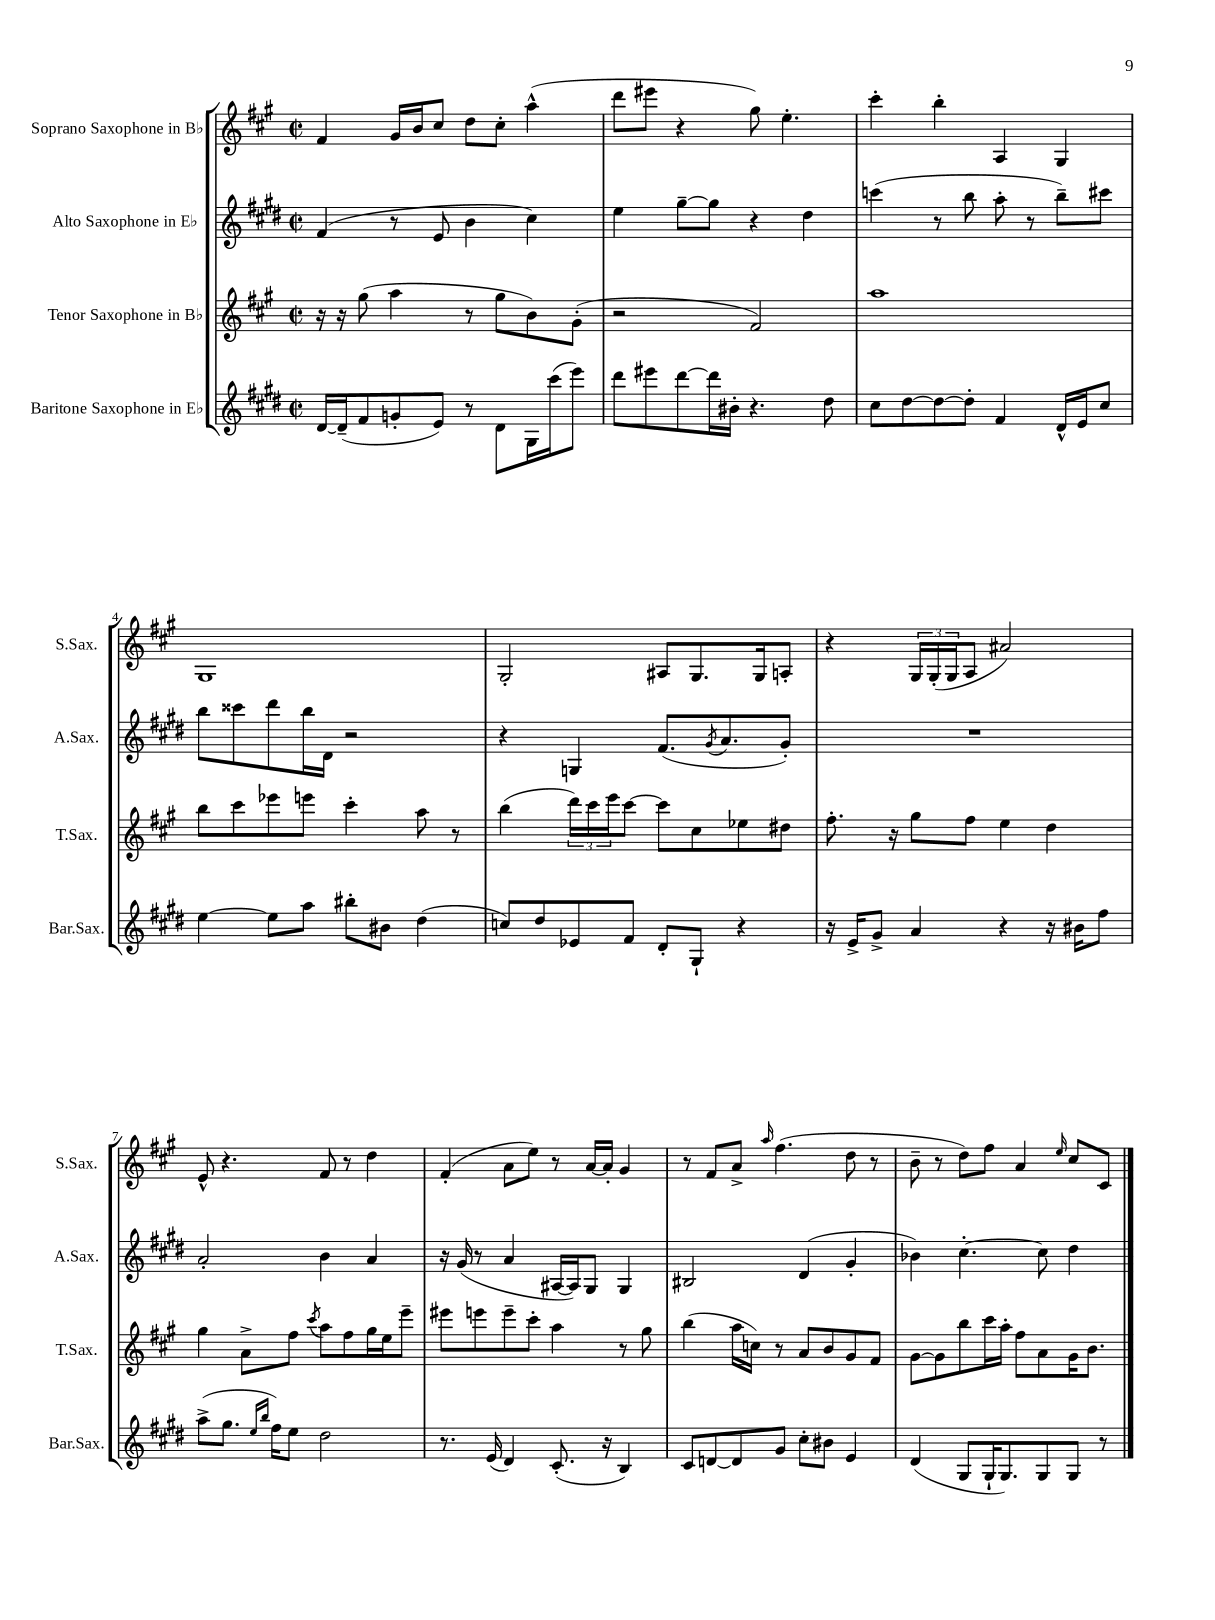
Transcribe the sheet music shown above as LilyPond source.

<<
\new StaffGroup <<
\new Staff = "s0" \with { instrumentName = "Soprano Saxophone in Bb" shortInstrumentName = "S.Sax." } {
    \clef treble \key a \major \defaultTimeSignature \time 2/2
    fis'4 gis'16 b'16 cis''8 d''8 cis''8-. a''4-^( |
    d'''8 eis'''8 r4 gis''8) e''4.-. |
    cis'''4-. b''4-. a4 gis4 |
    gis1 |
    gis2-. ais8 gis8. gis16 a8-. |
    r4 \tuplet 3/2 { gis16 gis16-.( gis16 } a8 ais'2) |
    e'8-^ r4. fis'8 r8 d''4 |
    fis'4-.( a'8 e''8) r8 a'16~ a'16-. gis'4 |
    r8 fis'8 a'8-> \grace { a''16 } fis''4.( d''8 r8 |
    b'8-- r8 d''8) fis''8 a'4 \grace { e''16 } cis''8 cis'8 \bar "|." |
}
\new Staff = "s1" \with { instrumentName = "Alto Saxophone in Eb" shortInstrumentName = "A.Sax." } {
    \clef treble \key e \major \defaultTimeSignature \time 2/2
    fis'4( r8 e'8 b'4 cis''4) |
    e''4 gis''8~-- gis''8 r4 dis''4 |
    c'''4( r8 b''8 a''8-. r8 b''8--) cis'''8 |
    b''8 cisis'''8 dis'''8 b''16 dis'16 r2 |
    r4 g4 fis'8.( \acciaccatura { gis'8 } a'8. gis'8-.) |
    R1 |
    a'2-. b'4 a'4 |
    r16 gis'16( r8 a'4 ais16~ ais16) gis8 gis4 |
    bis2 dis'4( gis'4-. |
    bes'4) cis''4.~-. cis''8 dis''4 \bar "|." |
}
\new Staff = "s2" \with { instrumentName = "Tenor Saxophone in Bb" shortInstrumentName = "T.Sax." } {
    \clef treble \key a \major \defaultTimeSignature \time 2/2
    r16 r16 gis''8( a''4 r8 gis''8 b'8) gis'8-.( |
    r2 fis'2) |
    a''1 |
    b''8 cis'''8 ees'''8 e'''8 cis'''4-. a''8 r8 |
    b''4( \tuplet 3/2 { d'''16) cis'''16 e'''16 } cis'''8~ cis'''8 cis''8 ees''8 dis''8 |
    fis''8.-. r16 gis''8 fis''8 e''4 d''4 |
    gis''4 a'8-> fis''8 \acciaccatura { cis'''8 } a''8 fis''8 gis''16 e''16 e'''8-- |
    eis'''8 e'''8 e'''8-- cis'''8-. a''4 r8 gis''8 |
    b''4( a''16 c''16) r8 a'8 b'8 gis'8 fis'8 |
    gis'8~ gis'8 b''8 cis'''16 a''16-. fis''8 a'8 gis'16 b'8. \bar "|." |
}
\new Staff = "s3" \with { instrumentName = "Baritone Saxophone in Eb" shortInstrumentName = "Bar.Sax." } {
    \clef treble \key e \major \defaultTimeSignature \time 2/2
    dis'16~ dis'16--( fis'8 g'8-. e'8) r8 dis'8 gis16 cis'''16( e'''8) |
    dis'''8 eis'''8 dis'''8~ dis'''16 bis'16-. r4. dis''8 |
    cis''8 dis''8~ dis''8~ dis''8-. fis'4 dis'16-^ e'16 cis''8 |
    e''4~ e''8 a''8 bis''8-. bis'8 dis''4( |
    c''8) dis''8 ees'8 fis'8 dis'8-. gis8-! r4 |
    r16 e'16-> gis'8-> a'4 r4 r16 bis'16 fis''8 |
    a''8->( gis''8. \grace { e''16 b''16 } fis''16) e''8 dis''2 |
    r8. e'16( dis'4) cis'8.-.( r16 b4) |
    cis'8 d'8~ d'8 gis'8 cis''8-. bis'8 e'4 |
    dis'4( gis8 gis16-! gis8.) gis8 gis8 r8 \bar "|." |
}
>>
>>
